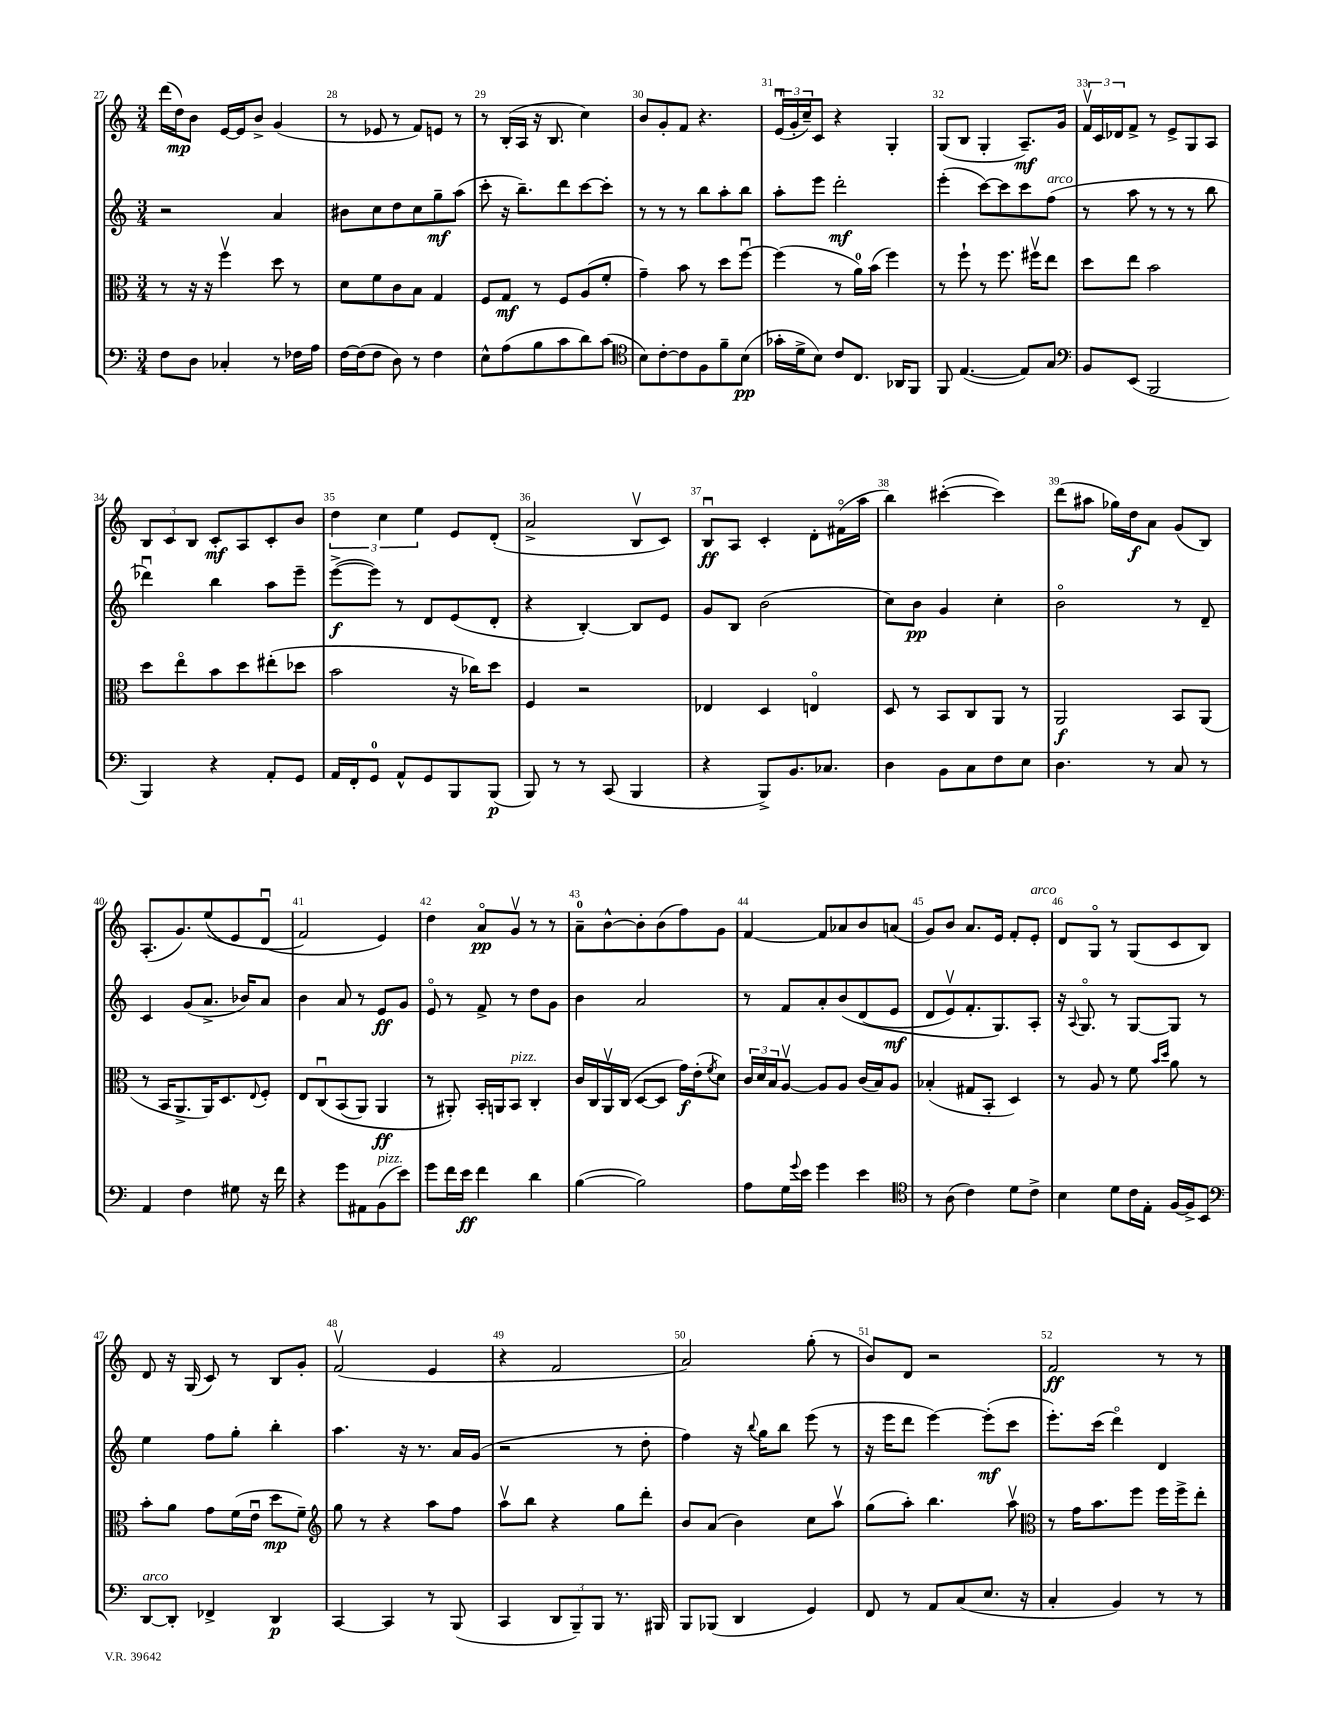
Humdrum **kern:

**kern	**dynam	**kern	**dynam	**kern	**dynam	**kern	**dynam
*part4	*part4	*part3	*part3	*part2	*part2	*part1	*part1
*staff4	*staff4	*staff3	*staff3	*staff2	*staff2	*staff1	*staff1
*clefF4	*	*clefC3	*	*clefG2	*	*clefG2	*
*k[]	*	*k[]	*	*k[]	*	*k[]	*
*M3/4	*	*M3/4	*	*M3/4	*	*M3/4	*
=27	=27	=27	=27	=27	=27	=27	=27
8F\L	.	8r	.	2r	.	(16ddd\LL	.
.	.	.	.	.	.	16dd\J)	mp
8D\J	.	16r	.	.	.	8b\J	.
.	.	16r	.	.	.	.	.
4C-X'/	.	4ffv\	.	.	.	[16e/LL	.
.	.	.	.	.	.	16e/J]	.
.	.	.	.	.	.	8b^/J	.
8r	.	8dd\	.	4a/	.	(4g/	.
16F-X\LL	.	8r	.	.	.	.	.
16A\JJ	.	.	.	.	.	.	.
=28	=28	=28	=28	=28	=28	=28	=28
[16F\LL	.	8d\L	.	8b#X\L	.	8r	.
(16F\J]	.	.	.	.	.	.	.
8F\J	.	8f\	.	8cc\	.	8e-X/	.
8D\)	.	8c\	.	8dd\	.	8r	.
8r	.	8B\J	.	8cc\	.	8f/L)	.
4F\	.	4G/	.	8gg~\	mf	8en/J	.
.	.	.	.	(8aa\J	.	8r	.
=29	=29	=29	=29	=29	=29	=29	=29
8E^^\L	.	8F/L	.	8ccc'\	.	8r	.
(8A\	.	8G/J	mf	16r	.	(16B'/LL	.
.	.	.	.	8.bb~\L)	.	16A/JJ	.
8B\	.	8r	.	.	.	16r	.
.	.	.	.	.	.	8.B/	.
8c\	.	8F/L	.	8ddd\	.	.	.
8d\)	.	(8A/	.	[8ccc\	.	4cc\)	.
(8c\J	.	8f'/J	.	8ccc'\J]	.	.	.
=30	=30	=30	=30	=30	=30	=30	=30
*clefC4	*	*	*	*	*	*	*
8B\L)	.	4g~\)	.	8r	.	8b/L	.
[8c'\	.	.	.	8r	.	8g'/	.
8c\]	.	8b\	.	8r	.	8f/J	.
8F\	.	8r	.	8bb\L	.	4.r	.
8f~\	.	8dd\L	.	8aa'\	.	.	.
(8B\J	pp	[8ffu\J	.	8bb\J	.	.	.
=31	=31	=31	=31	=31	=31	=31	=31
16g-X'\LL	.	(4ff\]	.	8aa'\L	.	(24eu/LL	.
.	.	.	.	.	.	24g'/	.
16d^\J	.	.	.	.	.	.	.
.	.	.	.	.	.	24cc~/J)	.
8B\J)	.	.	.	8eee\J	.	8c/J	.
8c/L	.	8r	.	2ddd'\	mf	4r	.
8.C/J	.	16a\LL)	.	.	.	.	.
.	.	(16b\JJ	.	.	.	.	.
.	.	4ff\)	.	.	.	4G'/	.
16AA-X/KL	.	.	.	.	.	.	.
8FF/J	.	.	.	.	.	.	.
=32	=32	=32	=32	=32	=32	=32	=32
8FF/	.	8r	.	(4eee'\	.	(8G/L	.
([4.E/	.	8ff`\	.	.	.	8B/J	.
.	.	8r	.	[8ccc\L)	.	4G'/	.
.	.	8.ff\	.	8ccc\]	.	.	.
8E/L])	.	.	.	8ccc\	.	8.A~/L)	mf
.	.	16ff#Xv\KL	.	.	.	.	.
!	!	!	!	!LO:TX:a:i:t=arco	!	!	!
8G/J	.	8ee\J	.	(8ff\J	.	.	.
.	.	.	.	.	.	16g/Jk	.
=33	=33	=33	=33	=33	=33	=33	=33
*clefF4	*	*	*	*	*	*	*
8BB/L	.	8dd\L	.	8r	.	24fv/LL	.
.	.	.	.	.	.	24c/	.
.	.	.	.	.	.	24d-X/J	.
(8EE/J	.	8ee\J	.	8aa\	.	8f^/J	.
2BBB/	.	2b\	.	8r	.	8r	.
.	.	.	.	8r	.	8e^/L	.
.	.	.	.	8r	.	8G/	.
.	.	.	.	8bb\	.	8A/J	.
!!LO:LB:g=z
=34	=34	=34	=34	=34	=34	=34	=34
4BBB/)	.	8dd\L	.	4ddd-Xu\)	.	12B/L	.
.	.	.	.	.	.	12c/	.
.	.	8ee\	.	.	.	.	.
.	.	.	.	.	.	12B/J	.
4r	.	8b\	.	4bb\	.	8c'/L	mf
.	.	8dd\	.	.	.	8A/	.
8AA'/L	.	(8ee#X'\	.	8aa\L	.	8c'/	.
8GG/J	.	8dd-X\J	.	8eee~\J	.	8b/J	.
=35	=35	=35	=35	=35	=35	=35	=35
16AA/LL	.	2b\	.	([8eee^\L	f	6dd\	.
16FF'/J	.	.	.	.	.	.	.
8GG/J	.	.	.	8eee\J])	.	.	.
.	.	.	.	.	.	6cc\	.
8AA^^/L	.	.	.	8r	.	.	.
.	.	.	.	.	.	6ee\	.
8GG/	.	.	.	8d/L	.	.	.
8BBB/	.	16r	.	(8e/	.	8e/L	.
.	.	16cc-X\KL)	.	.	.	.	.
(8BBB/J	p	8dd\J	.	8d'/J	.	(8d'/J	.
=36	=36	=36	=36	=36	=36	=36	=36
8BBB/)	.	4F/	.	4r	.	2a^/	.
8r	.	.	.	.	.	.	.
8r	.	2r	.	[4B'/)	.	.	.
(8CC/	.	.	.	.	.	.	.
4BBB/	.	.	.	8B/L]	.	8Bv/L	.
.	.	.	.	8e/J	.	8c/J)	.
=37	=37	=37	=37	=37	=37	=37	=37
4r	.	4E-X/	.	8g/L	.	8Bu/L	ff
.	.	.	.	8B/J	.	8A/J	.
8BBB^/L)	.	4D/	.	(2b\	.	4c'/	.
8.BB/	.	.	.	.	.	.	.
.	.	4En/	.	.	.	8d'\L	.
8.C-X/J	.	.	.	.	.	.	.
.	.	.	.	.	.	(16f#X\L	.
.	.	.	.	.	.	16aa\JJ	.
=38	=38	=38	=38	=38	=38	=38	=38
4D\	.	8D/	.	8cc\L)	.	4bb\)	.
.	.	8r	.	8b\J	pp	.	.
8BB\L	.	8BB/L	.	4g/	.	([4ccc#X'\	.
8C\	.	8C/	.	.	.	.	.
8F\	.	8AA/J	.	4cc'\	.	4ccc#\])	.
8E\J	.	8r	.	.	.	.	.
=39	=39	=39	=39	=39	=39	=39	=39
4.D\	.	2AA/	f	2b\	.	(8ddd\L	.
.	.	.	.	.	.	8aa#X\J	.
.	.	.	.	.	.	16gg-X\LL)	.
.	.	.	.	.	.	16dd\J	f
8r	.	.	.	.	.	8a\J	.
8C/	.	8BB/L	.	8r	.	(8g/L	.
8r	.	(8AA/J	.	8d~/	.	8B/J)	.
!!LO:LB:g=z
=40	=40	=40	=40	=40	=40	=40	=40
4AA/	.	8r	.	4c/	.	(8.A'/L	.
.	.	16BB/KL	.	.	.	.	.
.	.	8.AA^/	.	.	.	8.g/)	.
4F\	.	.	.	(8g/L	.	.	.
.	.	16AA/K)	.	8.a^/J	.	((8ee/	.
.	.	8.D/	.	.	.	.	.
8G#X\	.	.	.	.	.	8e/)	.
.	.	.	.	16b-X/KL)	.	.	.
.	.	8qqE/	.	.	.	.	.
16r	.	8F'/J	.	8a/J	.	(8du/J	.
16f\	.	.	.	.	.	.	.
=41	=41	=41	=41	=41	=41	=41	=41
4r	.	8E/L	.	4b\	.	2f/)	.
.	.	(8Cu/	.	.	.	.	.
8g\L	.	(8BB/	.	8a/	.	.	.
8AA#X\	.	8AA/J)	.	8r	.	.	.
!LO:TX:a:i:t=pizz.	!	!	!	!	!	!	!
(8BB\	.	4AA/	ff	8e/L	ff	4e/)	.
8e\J)	.	.	.	8g/J	.	.	.
=42	=42	=42	=42	=42	=42	=42	=42
8g\L	.	8r	.	8e/	.	4dd\	.
16f\L	.	8AA#X'/)	.	8r	.	.	.
16e\JJ	ff	.	.	.	.	.	.
4f\	.	16BB'/LL	.	8f^/	.	8a/L	pp
.	.	16AAn/J	.	.	.	.	.
!	!	!LO:TX:a:i:t=pizz.	!	!	!	!	!
.	.	8BB/J	.	8r	.	8gv/J	.
4d\	.	4C'/	.	8dd\L	.	8r	.
.	.	.	.	8g\J	.	8r	.
=43	=43	=43	=43	=43	=43	=43	=43
([4B\	.	16c/LL	.	4b\	.	8a~\L	.
.	.	16C/	.	.	.	.	.
.	.	16AAv/	.	.	.	[8b^^\	.
.	.	(16C/JJ	.	.	.	.	.
2B\])	.	[8D/L	.	2a/	.	8b'\]	.
.	.	8D/J]	.	.	.	(8b\	.
.	.	16g\LL)	f	.	.	8ff\)	.
.	.	(16e'\J	.	.	.	.	.
.	.	8qf/	.	.	.	.	.
.	.	8d\J)	.	.	.	8g\J	.
=44	=44	=44	=44	=44	=44	=44	=44
8A\L	.	24c/LL	.	8r	.	[4f/	.
.	.	24d/	.	.	.	.	.
.	.	24B/J	.	.	.	.	.
16G\L	.	[8Av/J	.	8f/L	.	.	.
8qqg/	.	.	.	.	.	.	.
16e\JJ	.	.	.	.	.	.	.
4g\	.	8A/L]	.	8a'/	.	8f/L]	.
.	.	8A/J	.	(8b/	.	8a-X/	.
4e\	.	(16c/LL	.	(8d/	.	8b/	.
.	.	16B/J)	.	.	.	.	.
.	.	8A/J	.	8e/J	mf	(8an/J	.
=45	=45	=45	=45	=45	=45	=45	=45
*clefC4	*	*	*	*	*	*	*
8r	.	(4B-X'/	.	8d/L	.	8g/L)	.
(8A\	.	.	.	8ev/)	.	8b/J	.
4c\)	.	8G#X/L	.	8.f'/	.	8.a/L	.
.	.	8BB'/J	.	.	.	.	.
.	.	.	.	8.G/)	.	16e/Jk	.
8d\L	.	4D/)	.	.	.	8f'/L	.
!	!	!	!	!	!	!LO:TX:a:i:t=arco	!
8c^\J	.	.	.	8A'/J	.	8e'/J	.
=46	=46	=46	=46	=46	=46	=46	=46
4B\	.	8r	.	16r	.	8d/L	.
.	.	.	.	8qqA/	.	.	.
.	.	.	.	8.G/	.	.	.
.	.	8A/	.	.	.	8G/J	.
8d\L	.	8r	.	8r	.	8r	.
16c\L	.	8f\	.	[8G/L	.	(8G/L	.
16E'\JJ	.	.	.	.	.	.	.
.	.	16qqb/LL	.	.	.	.	.
.	.	16qqdd/JJ	.	.	.	.	.
[16F/LL	.	8a\	.	8G/J]	.	8c/	.
16F^/J]	.	.	.	.	.	.	.
8BB/J	.	8r	.	8r	.	8B/J)	.
!!LO:LB:g=z
=47	=47	=47	=47	=47	=47	=47	=47
*clefF4	*	*	*	*	*	*	*
!LO:TX:a:i:t=arco	!	!	!	!	!	!	!
[8DD/L	.	8b'\L	.	4ee\	.	8d/	.
8DD'/J]	.	8a\J	.	.	.	16r	.
.	.	.	.	.	.	(16G/	.
4FF-X^/	.	8g\L	.	8ff\L	.	8c/)	.
.	.	(16f\L	.	8gg'\J	.	8r	.
.	.	16eu\JJ	.	.	.	.	.
4DD/	p	8dd\L	mp	4bb'\	.	8B/L	.
.	.	8f~\J)	.	.	.	8g'/J	.
=48	=48	=48	=48	=48	=48	=48	=48
*	*	*clefG2	*	*	*	*	*
[4CC/	.	8gg\	.	4.aa\	.	(2fv/	.
.	.	8r	.	.	.	.	.
4CC/]	.	4r	.	.	.	.	.
.	.	.	.	16r	.	.	.
.	.	.	.	8.r	.	.	.
8r	.	8aa\L	.	.	.	4e/	.
(8BBB/	.	8ff\J	.	16a/LL	.	.	.
.	.	.	.	(16g/JJ	.	.	.
=49	=49	=49	=49	=49	=49	=49	=49
4CC/	.	8aav\L	.	2r	.	4r	.
.	.	8bb\J	.	.	.	.	.
12DD/L	.	4r	.	.	.	2f/	.
12BBB~/)	.	.	.	.	.	.	.
12BBB/J	.	.	.	.	.	.	.
8.r	.	8gg\L	.	8r	.	.	.
.	.	8ddd'\J	.	8dd'\	.	.	.
16BBB#X/	.	.	.	.	.	.	.
=50	=50	=50	=50	=50	=50	=50	=50
8BBB/L	.	8b/L	.	4ff\)	.	2a/)	.
(8BBB-X/J	.	(8a/J	.	.	.	.	.
4DD/	.	4b\)	.	16r	.	.	.
.	.	.	.	8qqbb/	.	.	.
.	.	.	.	16gg\KL	.	.	.
.	.	.	.	8bb\J	.	.	.
4GG/)	.	8cc\L	.	(8eee\	.	(8gg'\	.
.	.	8aav\J	.	8r	.	8r	.
=51	=51	=51	=51	=51	=51	=51	=51
8FF/	.	(8gg\L	.	16r	.	8b/L)	.
.	.	.	.	16eee\KL	.	.	.
8r	.	8aa'\J)	.	8ddd\J	.	8d/J	.
8AA/L	.	4.bb\	.	[4eee\)	.	2r	.
(8C/	.	.	.	.	.	.	.
8.E/J	.	.	.	(8eee'\L]	mf	.	.
.	.	8aav\	.	8ccc\J	.	.	.
16r	.	.	.	.	.	.	.
=52	=52	=52	=52	=52	=52	=52	=52
*	*	*clefC3	*	*	*	*	*
4C'/	.	8r	.	8.eee'\L)	.	2f/	ff
.	.	16g\KL	.	.	.	.	.
.	.	8.b\	.	(16ccc\Jk	.	.	.
4BB/)	.	.	.	4ddd\)	.	.	.
.	.	8ff\J	.	.	.	.	.
8r	.	16ff\LL	.	4d/	.	8r	.
.	.	16ff^\J	.	.	.	.	.
8r	.	8ee'\J	.	.	.	8r	.
==	==	==	==	==	==	==	==
*-	*-	*-	*-	*-	*-	*-	*-
